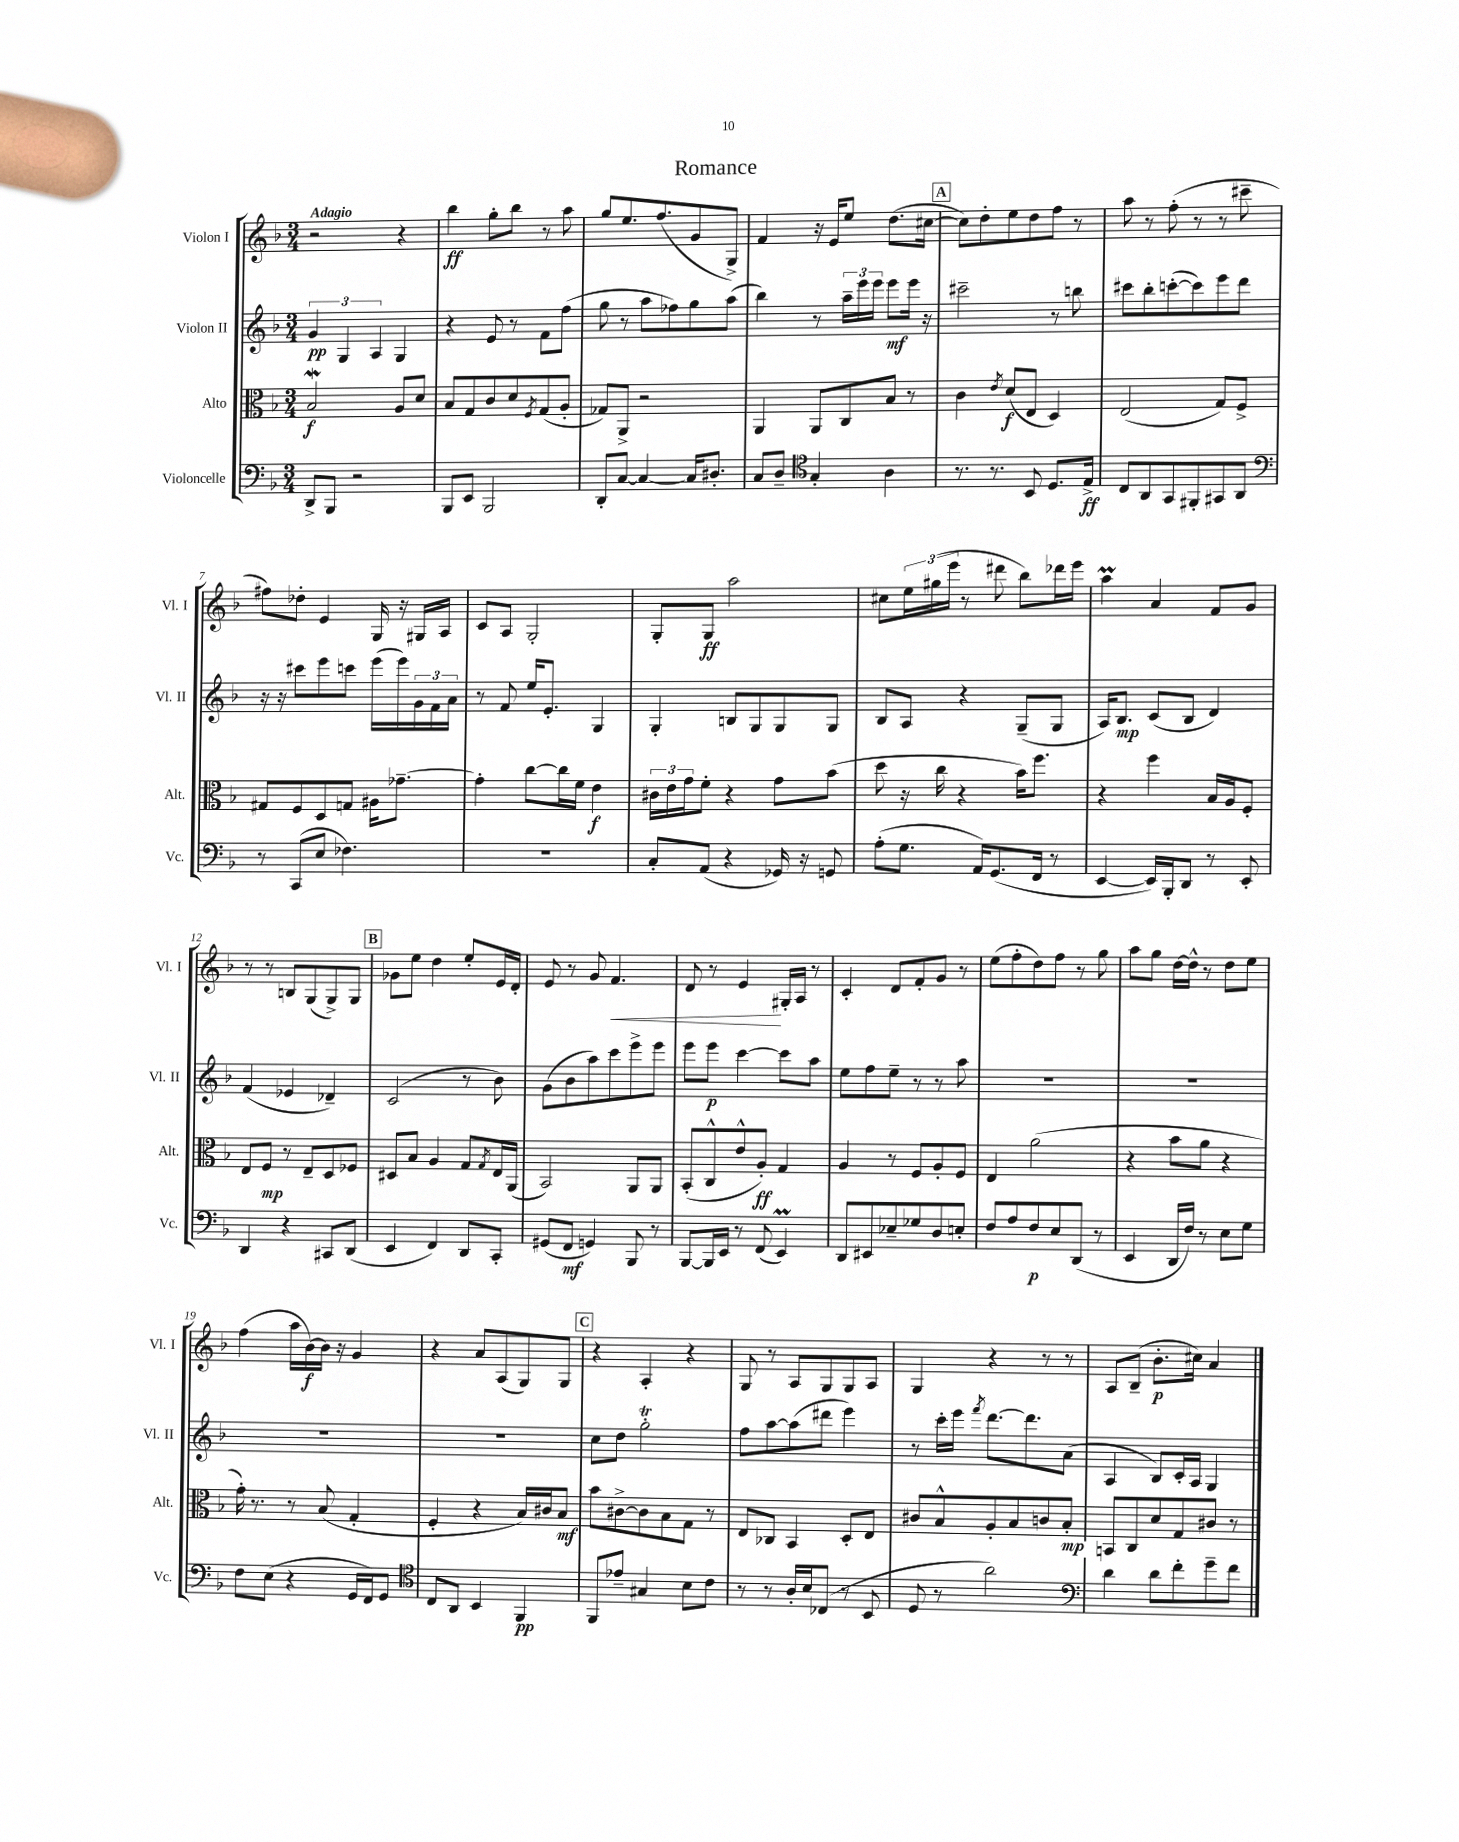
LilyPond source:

\header { title = "Romance" }
<<
\new StaffGroup <<
\new Staff = "s0" \with { instrumentName = "Violon I" shortInstrumentName = "Vl. I" } {
    \clef treble \key f \major \numericTimeSignature \time 3/4 \tempo "Adagio"
    r2 r4 |
    bes''4\ff g''8-. bes''8 r8 a''8 |
    g''8 e''8. f''8.( g'8 g8->) |
    f'4 r16 e'16 e''8 d''8.( cis''16~ |
    \mark \markup { \box "A" } cis''8) d''8-. e''8 d''8 f''8 r8 |
    a''8 r8 f''8-.( r8 r8 cis'''8-- |
    fis''8) des''8-. e'4 g16 r16 gis16 a16 |
    c'8 a8 g2-. |
    g8-. g8\ff a''2 |
    cis''8 \tuplet 3/2 { e''16 gis''16( e'''16 } r8 dis'''8 bes''8) des'''16 e'''16 |
    a''4\prall a'4 f'8 g'8 |
    r8 r8 b8 g8( g8->) g8 |
    \mark \markup { \box "B" } ges'8 e''8 d''4 e''8-. e'16 d'16-. |
    e'8 r8 g'8 f'4.\< |
    d'8 r8 e'4\! gis16-. a16 r8 |
    c'4-. d'8 f'8-. g'8 r8 |
    e''8( f''8-. d''8) f''8 r8 g''8 |
    a''8 g''8 d''16~ d''16-^ r8 d''8 e''8 |
    f''4( a''16 bes'16~\f) bes'16 r16 g'4 |
    r4 a'8 a8( g8) g8 |
    \mark \markup { \box "C" } r4 a4-. r4 |
    g8 r8 a8 g8 g8 a8 |
    g4 r4 r8 r8 |
    a8 bes8--( bes'8.-.\p cis''16) a'4 \bar "|." |
}
\new Staff = "s1" \with { instrumentName = "Violon II" shortInstrumentName = "Vl. II" } {
    \clef treble \key f \major \numericTimeSignature \time 3/4
    \tuplet 3/2 { g'4\pp g4 a4 } g4 |
    r4 e'8 r8 f'8 f''8( |
    g''8 r8 a''8 fes''8) g''8 a''8( |
    bes''4) r8 \tuplet 3/2 { a''16-- e'''16 e'''16 } e'''8\mf e'''16 r16 |
    \mark \markup { \box "A" } cis'''2-- r8 b''8 |
    cis'''8 bes''8-. c'''8~-.( c'''8) e'''8 d'''8 |
    r16 r16 cis'''8 e'''8 c'''8 e'''16( e'''16) \tuplet 3/2 { g'16 f'16 a'16 } |
    r8 f'8 e''16 e'8.-. g4 |
    g4-. b8 g8 g8 g8 |
    bes8 a8 r4 g8--( g8 |
    a16) bes8.\mp c'8( bes8 d'4) |
    f'4( ees'4 des'4--) |
    \mark \markup { \box "B" } c'2( r8 bes'8) |
    g'8( bes'8 a''8) c'''8 e'''8-> e'''8 |
    e'''8 e'''8\p c'''4~ c'''8 a''8 |
    e''8 f''8 e''8-- r8 r8 a''8 |
    R2. |
    R2. |
    R2. |
    R2. |
    \mark \markup { \box "C" } c''8 d''8 g''2-.\trill |
    f''8 a''8~ a''8( dis'''8 e'''4) |
    r8 c'''16-. e'''16 \acciaccatura { f'''8 } d'''8.~ d'''8. a'8( |
    a4 bes8) c'16-. a16 g4 \bar "|." |
}
\new Staff = "s2" \with { instrumentName = "Alto" shortInstrumentName = "Alt." } {
    \clef alto \key f \major \numericTimeSignature \time 3/4
    bes2\mordent\f a8 d'8 |
    bes8 g8 c'8 d'8 \acciaccatura { f8 } g8( a8-. |
    ges8) a,8-> r2 |
    a,4 a,8 c8 bes8 r8 |
    \mark \markup { \box "A" } c'4 \acciaccatura { e'8 } d'8\f( e8 d4) |
    e2( g8) f8-> |
    gis8 f8 d8 g8 ais16 ges'8.~-- |
    ges'4-. c''8~ c''16 f'16 e'4\f |
    \tuplet 3/2 { cis'16 e'16 g'16 } f'8-. r4 g'8 bes'8( |
    d''8 r16 c''16 r4 bes'16) f''8. |
    r4 f''4 bes16 a16 f8-. |
    e8 f8\mp r8 e8-- d8 fes8 |
    \mark \markup { \box "B" } dis8 bes8 a4 g8 \acciaccatura { g8 } e16 a,16( |
    bes,2) a,8 a,8 |
    bes,8-.( c8-^ e'8-^ a8-.\ff) g4 |
    a4 r8 f8 a8-. f8 |
    e4 a'2( |
    r4 bes'8 a'8 r4 |
    g'16-.) r8. r8 bes8( g4-. |
    f4-. r4 bes16) cis'16 bes8\mf |
    \mark \markup { \box "C" } bes'8 cis'8~-> cis'8 bes8 g8 r8 |
    e8 ces8 bes,4 d8-. e8 |
    cis'8 bes8-^ a8-. bes8 c'8 bes8-.\mp |
    b,8 c8 d'8 g8 cis'8 r8 \bar "|." |
}
\new Staff = "s3" \with { instrumentName = "Violoncelle" shortInstrumentName = "Vc." } {
    \clef bass \key f \major \numericTimeSignature \time 3/4
    d,8-> bes,,8 r2 |
    bes,,8 e,8 bes,,2 |
    d,8-. c8~ c4~ c16 dis8.-. |
    c8 d8-- \clef tenor g4-. a4 |
    \mark \markup { \box "A" } r8. r8. bes,8 d8. e16->\ff |
    c8 a,8 g,8 fis,8-. gis,8 a,8 |
    \clef bass r8 c,8( e8 fes4.) |
    R2. |
    c8-. a,8( r4 ges,16) r16 g,8 |
    a8-.( g8. a,16) g,8.( f,16 r8 |
    e,4~ e,16) bes,,16-. d,8 r8 e,8-. |
    d,4 r4 cis,8 d,8( |
    \mark \markup { \box "B" } e,4 f,4) d,8 c,8-. |
    gis,8( f,8\mf g,4) bes,,8 r8 |
    bes,,8~ bes,,16 e,16 r8 f,8( e,4\prall) |
    d,8 eis,8 ees8-- ges8 d8 e8-. |
    f8 a8 f8\p e8 d,8( r8 |
    e,4 d,16 f16) r8 e8 g8 |
    f8 e8( r4 g,16 f,16) g,8 |
    \clef tenor c8 a,8 bes,4 f,4\pp |
    \mark \markup { \box "C" } f,8 ees'8-- gis4 bes8 c'8 |
    r8 r8 a16-. bes16 ces8( r8 bes,8 |
    d8 r8 a'2) |
    \clef bass d'4 d'8 f'8-. g'8-- f'8 \bar "|." |
}
>>
>>
